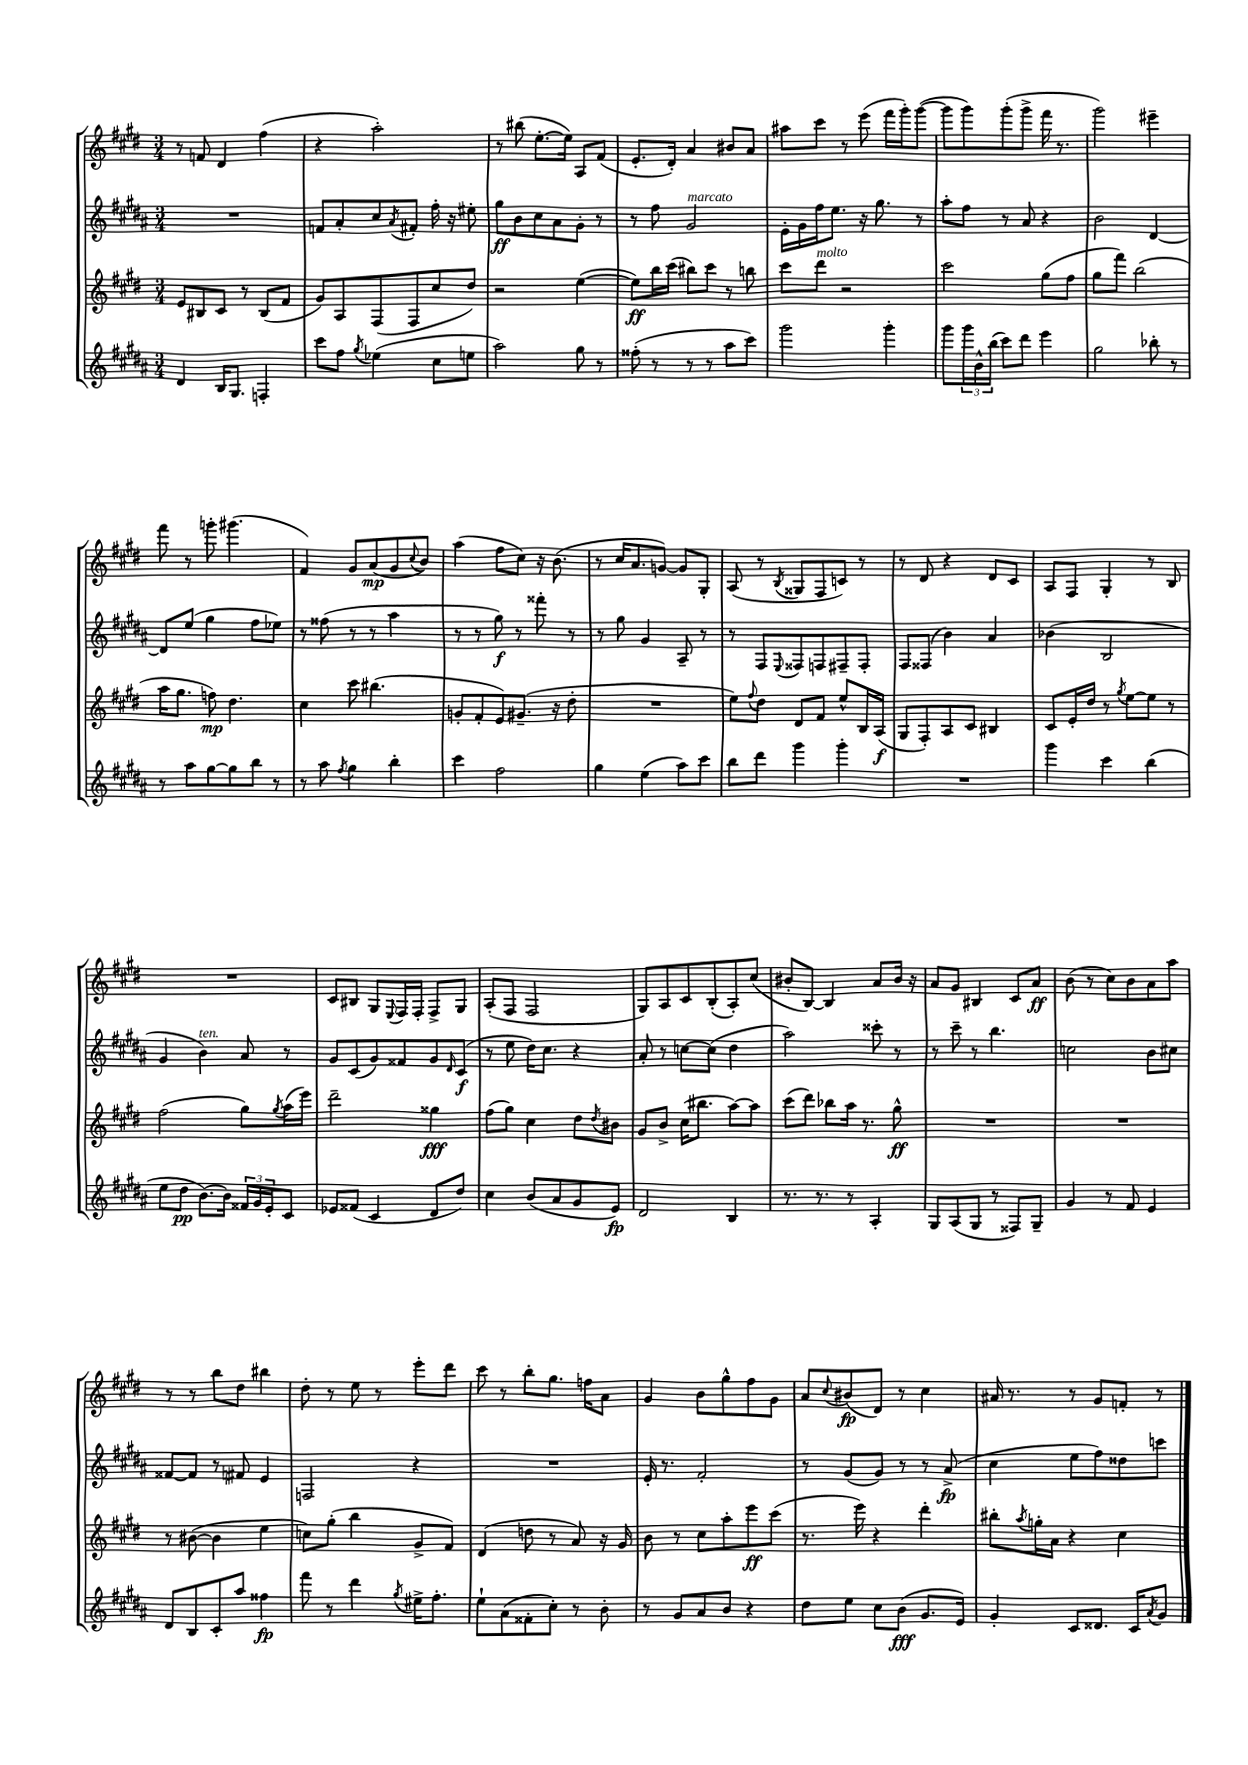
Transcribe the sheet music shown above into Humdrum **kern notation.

**kern	**kern	**kern	**kern
*staff4	*staff3	*staff2	*staff1
*clefG2	*clefG2	*clefG2	*clefG2
*k[f#c#g#d#a#]	*k[f#c#g#d#]	*k[f#c#g#d#a#]	*k[f#c#g#d#]
*M3/4	*M3/4	*M3/4	*M3/4
4d#	8e	2.r	8r
.	8B#	.	8f
16B	8c#	.	4d#
8.G#	.	.	.
.	8r	.	.
4F'	(8B#	.	(4ff#
.	8f#	.	.
=	=	=	=
8ccc#	8g#)	8f	4r
8ff#	8A	8a#'	.
8qgg#	.	.	.
(4ee-	(8F#	8cc#	2aa')
.	.	8qa#	.
.	8F#	8f#'	.
8cc#	8cc#	16ff#'	.
.	.	16r	.
8ee	8dd#)	8ee#'	.
=	=	=	=
2aa#)	2r	8gg#	8r
.	.	8b	(8bb#
.	.	8cc#	[8.ee'
.	.	8a#	.
.	.	.	16ee])
8gg#	([4ee	8g#'	8A
8r	.	8r	(8f#
=	=	=	=
(8ff##'	8ee])	8r	8.e'
8r	16bb	8ff#	.
.	(16ccc#	.	16d#')
8r	8bb#)	2g#	4a
8r	8ccc#	.	.
8aa#	8r	.	8b#
8ccc#)	8bb	.	8a
=	=	=	=
2ggg#	8ccc#	16e'	8aa#
.	.	16g#	.
.	8ddd#	16ff#	8ccc#
.	.	8.ee	.
.	2r	.	8r
.	.	16r	(8eee
.	.	8.gg#	.
4ggg#'	.	.	16fff#
.	.	.	16ggg#')
.	.	8r	([8ggg#
=	=	=	=
8ggg#	2ccc#	8aa#'	8ggg#]
24ggg#	.	8ff#	8ggg#)
24b^^	.	.	.
(24bb	.	.	.
8ccc#)	.	8r	(8ggg#'
8ddd#	.	8a#	8ggg#^
4eee	(8gg#	4r	16fff#
.	.	.	8.r
.	8ff#	.	.
=	=	=	=
2gg#	8gg#	2b	2ggg#)
.	8fff#)	.	.
.	(2bb	.	.
8bb-'	.	[4d#	4eee#~
8r	.	.	.
=	=	=	=
8r	16aa	8d#]	8fff#
.	8.gg#	.	.
8aa#	.	(8ee	8r
[8gg#	8ff)	4gg#	8ggg'
8gg#]	4.dd#	.	(4.ggg#
8bb	.	8ff#	.
8r	.	8ee-)	.
=	=	=	=
8r	4cc#	8r	4f#)
8aa#	.	(8ff##	.
8qff#	.	.	.
4gg#	8ccc#	8r	8g#
.	(4.bb#	8r	(8a
4bb'	.	4aa#	8g#
.	.	.	8qqcc#
.	.	.	8b)
=	=	=	=
4ccc#	8g'	8r	(4aa
.	8f#'	8r	.
2ff#	8e)	8gg#)	8ff#
.	(8.g#~	8r	8cc#)
.	.	8fff##'	16r
.	16r	.	(8.b
.	8dd#'	8r	.
=	=	=	=
4gg#	2.r	8r	8r
.	.	8gg#	16cc#
.	.	.	8.a
(4ee	.	4g#	.
.	.	.	[8g)
8aa#)	.	8A#~	8g]
8ccc#	.	8r	8G#'
=	=	=	=
8bb	8ee)	8r	(8A
.	8qqff#	.	.
8ddd#	8dd#	8F#	8r
.	.	8qqE	8qB
4ggg#	8d#	8F##	8G##
.	8f#	8F	8F#
4ggg#'	8ee^^	8F#~	8c)
.	16B	8F#'	8r
.	(16A	.	.
=	=	=	=
2.r	8G#	8F#	8r
.	8F#')	(8F##	8d#
.	8A	4b)	4r
.	8c#	.	.
.	4B#	4a#	8d#
.	.	.	8c#
=	=	=	=
4ggg#	8c#	(4b-	8A
.	16e'	.	8F#
.	16dd#	.	.
4ccc#	8r	2B	4G#'
.	8qgg#	.	.
.	[8ee	.	.
(4bb	8ee]	.	8r
.	8r	.	8B
=	=	=	=
8ee	(2ff#	4g#	2.r
8dd#	.	.	.
[8.b)	.	4b)	.
16b]	.	.	.
24f##	8gg#)	8a#	.
24g#	.	.	.
24e'	.	.	.
.	8qgg#	.	.
8c#	(16aa	8r	.
.	16eee)	.	.
=	=	=	=
8e-	2ddd#~	8g#	8c#
(8f##	.	(8c#	8B#
4c#	.	8g#)	8G#
.	.	.	8qqE
.	.	8f##	16F#
.	.	.	16F#'
8d#	4gg##	8g#	8F#^
.	.	16qqd#	.
8dd#)	.	(8c#	8G#
=	=	=	=
4cc#	(8ff#	8r	(8A'
.	8gg#)	8ee	8F#
(8b	4cc#	16dd#)	2F#
.	.	8.cc#	.
8a#	.	.	.
8g#	8dd#	4r	.
.	8qdd#	.	.
8e)	8b#	.	.
=	=	=	=
2d#	8g#	8a#'	8G#)
.	8b^	8r	8A
.	(16cc#	[8cc	8c#
.	8.bb#	.	.
.	.	(8cc]	(8B'
4B	[8aa)	4dd#	8A')
.	8aa]	.	(8cc#
=	=	=	=
8.r	(8ccc#	2aa#)	8b#'
.	8ddd#)	.	[8B)
8.r	.	.	.
.	8bb-	.	4B]
8r	16aa	.	.
.	8.r	.	.
4A#'	.	8ccc##'	8a
.	8gg#^^	8r	16b#
.	.	.	16r
=	=	=	=
8G#	2.r	8r	8a
(8A#	.	8ccc#~	8g#
8G#	.	8r	4B#
8r	.	4.bb	.
8F##)	.	.	8c#
8G#~	.	.	8a
=	=	=	=
4g#	2.r	2cc	(8b
.	.	.	8r
8r	.	.	8cc#)
8f#	.	.	8b
4e	.	8b	8a
.	.	8cc#	8aa
=	=	=	=
8d#	8r	[8f##	8r
8B	([8b#	8f##]	8r
8c#'	4b#]	8r	8bb
8aa#	.	8f#	8dd#
4ff##	4ee	4e	4bb#
=	=	=	=
8fff#	8cc)	2F	8dd#'
8r	(8gg#'	.	8r
4ddd#	4bb	.	8ee
.	.	.	8r
8qgg#	.	.	.
16ee#^	8g#^	4r	8eee'
8.ff#'	.	.	.
.	8f#)	.	8ddd#
=	=	=	=
8ee`	(4d#	2.r	8ccc#
(8a#	.	.	8r
8f##'	8dd	.	8bb'
8cc#')	8r	.	8.gg#
8r	8a)	.	.
.	.	.	16ff
8b'	16r	.	8a
.	16g#	.	.
=	=	=	=
8r	8b	16e'	4g#
.	.	8.r	.
8g#	8r	.	.
8a#	8cc#	2f#'	8b
8b	8aa'	.	8gg#^^
4r	8eee	.	8ff#
.	(8ccc#	.	8g#
=	=	=	=
8dd#	8.r	8r	8a
.	.	.	8qqcc#
8ee	.	(8g#	(8b#
.	16eee)	.	.
8cc#	4r	8g#)	8d#)
(8b	.	8r	8r
8.g#	4ddd#'	8r	4cc#
.	.	(8a#^	.
16e)	.	.	.
=	=	=	=
4g#'	8bb#'	4cc#	16a#
.	.	.	8.r
.	8qaa	.	.
.	16gg'	.	.
.	16a	.	.
8c#	4r	8ee	8r
8.d##	.	8ff#)	8g#
.	4cc#	8dd##	8f'
16c#	.	.	.
8qa#	.	.	.
8g#	.	8ccc	8r
==	==	==	==
*-	*-	*-	*-
